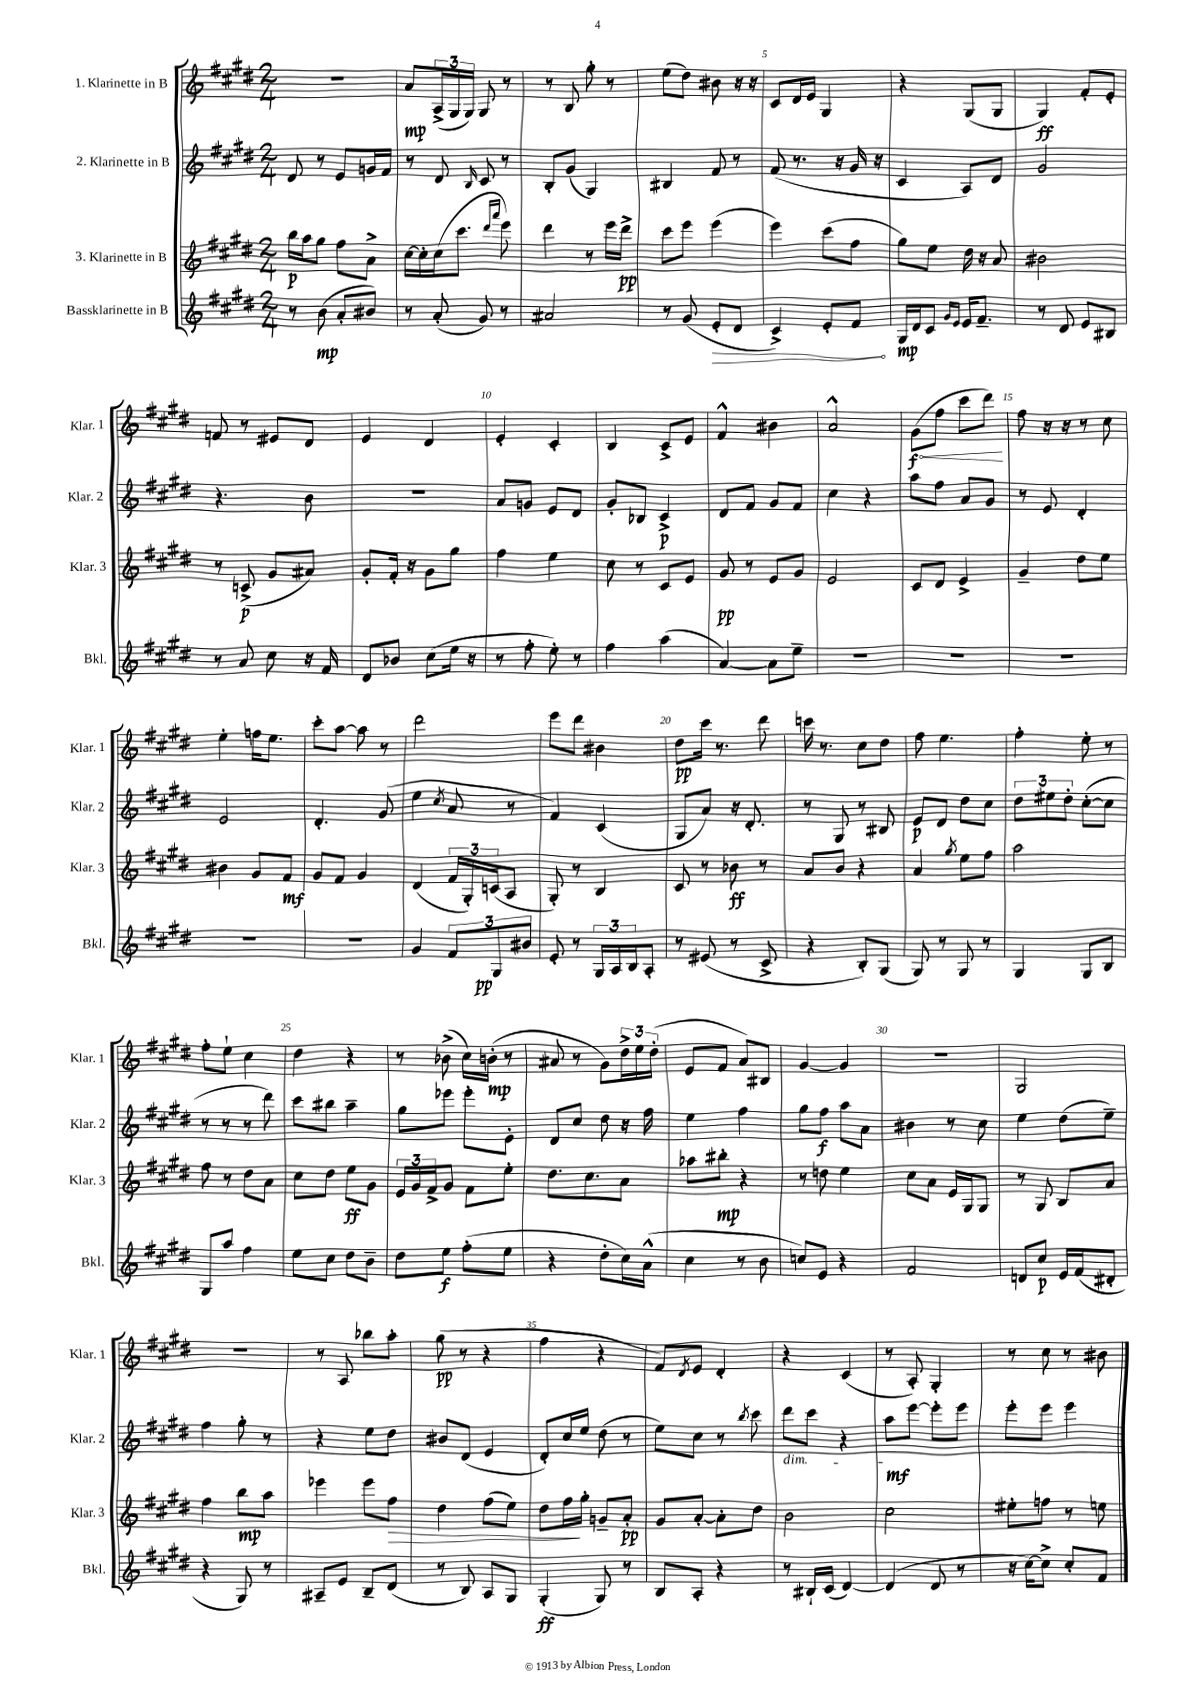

**kern	**dynam	**kern	**dynam	**kern	**dynam	**kern	**dynam
*part4	*part4	*part3	*part3	*part2	*part2	*part1	*part1
*staff4	*staff4	*staff3	*staff3	*staff2	*staff2	*staff1	*staff1
*I"Bassklarinette in B	*	*I"3. Klarinette in B	*	*I"2. Klarinette in B	*	*I"1. Klarinette in B	*
*I'Bkl.	*	*I'Klar. 3	*	*I'Klar. 2	*	*I'Klar. 1	*
*clefG2	*	*clefG2	*	*clefG2	*	*clefG2	*
*k[f#c#g#d#]	*	*k[f#c#g#d#]	*	*k[f#c#g#d#]	*	*k[f#c#g#d#]	*
*M2/4	*	*M2/4	*	*M2/4	*	*M2/4	*
=1	=1	=1	=1	=1	=1	=1	=1
8r	.	16bb\LL	p	8d#/	.	2r	.
.	.	16aa\J	.	.	.	.	.
(8b\	mp	8gg#\J	.	8r	.	.	.
8a'/L	.	8ff#\L	.	8e/L	.	.	.
8b#X/J)	.	8a^\J	.	16gn/L	.	.	.
.	.	.	.	16f#/JJ	.	.	.
=2	=2	=2	=2	=2	=2	=2	=2
8r	.	[16cc#\LL	.	8r	.	8a/L	mp
.	.	16cc#'\]	.	.	.	.	.
(8a'/	.	(16cc#\J	.	8d#/	.	(24A^/L	.
.	.	.	.	.	.	24G#/	.
.	.	8.ccc#\J	.	.	.	.	.
.	.	.	.	.	.	24G#/JJ)	.
.	.	.	.	16qqB/	.	.	.
8g#/)	.	.	.	8c#/	.	8G#/	.
.	.	16qqddd#/LL	.	.	.	.	.
.	.	16qqaaa/JJ	.	.	.	.	.
8r	.	8eee\)	.	8r	.	8r	.
=3	=3	=3	=3	=3	=3	=3	=3
2a#X/	.	4ddd#\	.	8B'/L	.	8r	.
.	.	.	.	(8g#/J	.	8B/	.
.	.	8r	.	4G#/)	.	8gg#'\	.
.	.	16eee\LL	.	.	.	8r	.
.	.	16ddd#^\JJ	pp	.	.	.	.
=4	=4	=4	=4	=4	=4	=4	=4
8r	.	8ccc#\L	.	4B#X/	.	(8ee\L	.
(8g#/	.	8eee\J	.	.	.	8dd#\J)	.
!	!LO:HP:b	!	!	!	!	!	!
8e'/L	>	(4eee\	.	8f#/	.	8b#X\	.
8d#/J	.	.	.	8r	.	16r	.
.	.	.	.	.	.	16r	.
=5	=5	=5	=5	=5	=5	=5	=5
4c#^/)	.	4eee\)	.	(8f#/	.	8c#/L	.
.	.	.	.	8.r	.	16d#/L	.
.	.	.	.	.	.	16e/JJ	.
8e'/L	.	(8ccc#\L	.	.	.	4G#/	.
.	.	.	.	16r	.	.	.
8f#/J	.	8ff#\J	.	16g#/	.	.	.
.	.	.	.	16r	.	.	.
.	]	.	.	.	.	.	.
=6	=6	=6	=6	=6	=6	=6	=6
16G#/LL	mp	8gg#\L)	.	4c#/	.	4r	.
16d#/J	.	.	.	.	.	.	.
8c#/J	.	8ee\J	.	.	.	.	.
16qqg#/LL	.	.	.	.	.	.	.
16qqe/JJ	.	.	.	.	.	.	.
16e/KL	.	16dd#\	.	8A/L)	.	(8G#/L	.
8.f#~/J	.	16r	.	.	.	.	.
.	.	8a/	.	8d#/J	.	8G#/J	.
=7	=7	=7	=7	=7	=7	=7	=7
8r	.	2b#X\	.	2g#/	.	4G#/)	ff
8d#/	.	.	.	.	.	.	.
8e/L	.	.	.	.	.	8f#'/L	.
8B#X/J	.	.	.	.	.	8e'/J	.
!!LO:LB:g=z
=8	=8	=8	=8	=8	=8	=8	=8
8r	.	8r	.	4.r	.	8fn/	.
8a/	.	(8cn^/	p	.	.	8r	.
8cc#\	.	8g#/L	.	.	.	8e#X/L	.
16r	.	8a#X/J)	.	8b\	.	8d#/J	.
16f#/	.	.	.	.	.	.	.
=9	=9	=9	=9	=9	=9	=9	=9
8d#/L	.	8g#'/L	.	2r	.	4e/	.
8b-X/J	.	16f#'/Jk	.	.	.	.	.
.	.	16r	.	.	.	.	.
(8cc#\L	.	8g#\L	.	.	.	4d#/	.
16ee\Jk	.	8gg#\J	.	.	.	.	.
16r	.	.	.	.	.	.	.
=10	=10	=10	=10	=10	=10	=10	=10
8r	.	4ff#\	.	8a/L	.	4e'/	.
8ff#'\	.	.	.	8gn/J	.	.	.
8ee'\)	.	4ee\	.	8e/L	.	4c#'/	.
8r	.	.	.	8d#/J	.	.	.
=11	=11	=11	=11	=11	=11	=11	=11
4ff#\	.	8cc#\	.	8g#'/L	.	4B/	.
.	.	8r	.	8B-X/J	.	.	.
(4aa\	.	8c#/L	.	4c#^/	p	8c#^/L	.
.	.	8e/J	.	.	.	8e/J	.
=12	=12	=12	=12	=12	=12	=12	=12
[4a/)	.	8g#/	pp	8d#/L	.	4f#^^/	.
.	.	8r	.	8f#/J	.	.	.
8a\L]	.	8e/L	.	8g#/L	.	4b#X\	.
8ee~\J	.	8g#/J	.	8f#/J	.	.	.
=13	=13	=13	=13	=13	=13	=13	=13
2r	.	2e/	.	4cc#\	.	2a^^/	.
.	.	.	.	4r	.	.	.
=14	=14	=14	=14	=14	=14	=14	=14
!	!	!	!	!	!	!	!LO:HP:b
2r	.	8c#/L	.	8aa\L	.	(8g#\L	< f
.	.	8d#/J	.	8ff#\J	.	8ff#\J	.
.	.	4e^/	.	8a/L	.	8ccc#\L	.
.	.	.	.	8g#/J	.	8ddd#\J)	.
.	.	.	.	.	.	.	[
=15	=15	=15	=15	=15	=15	=15	=15
2r	.	4g#~/	.	8r	.	8ff#\	.
.	.	.	.	8e/	.	16r	.
.	.	.	.	.	.	16r	.
.	.	8dd#\L	.	4d#'/	.	8r	.
.	.	8ee\J	.	.	.	8cc#\	.
!!LO:LB:g=z
=16	=16	=16	=16	=16	=16	=16	=16
2r	.	4b#X\	.	2e/	.	4ee'\	.
.	.	8g#/L	.	.	.	16ffn\KL	.
.	.	.	.	.	.	8.ee\J	.
.	.	8f#/J	mf	.	.	.	.
=17	=17	=17	=17	=17	=17	=17	=17
2r	.	8g#/L	.	4.d#'/	.	8ccc#'\L	.
.	.	8f#/J	.	.	.	[8aa\J	.
.	.	4g#/	.	.	.	8aa\]	.
.	.	.	.	(8g#/	.	8r	.
=18	=18	=18	=18	=18	=18	=18	=18
4g#/	.	(4d#/	.	4ee\	.	2ddd#\	.
.	.	.	.	8qcc#/	.	.	.
12f#/L	.	24f#/LL	.	8a/	.	.	.
.	.	24G#'/)	.	.	.	.	.
12G#/	pp	(24cn/J	.	.	.	.	.
.	.	8A/J	.	8r	.	.	.
12b#X/J	.	.	.	.	.	.	.
=19	=19	=19	=19	=19	=19	=19	=19
8e'/	.	8G#'/)	.	4f#/)	.	8eee\L	.
8r	.	8r	.	.	.	8ddd#\J	.
24G#/LL	.	4B/	.	(4c#/	.	4b#X\	.
24A/	.	.	.	.	.	.	.
24B/J	.	.	.	.	.	.	.
8A'/J	.	.	.	.	.	.	.
=20	=20	=20	=20	=20	=20	=20	=20
8r	.	8c#/	.	8G#/L	.	8dd#\L	pp
(8e#X/	.	8r	.	8a/J)	.	16ccc#\Jk	.
.	.	.	.	.	.	8.r	.
8r	.	8b-X\	ff	16r	.	.	.
.	.	.	.	8.d#'/	.	.	.
8c#^/	.	8r	.	.	.	8ddd#\	.
=21	=21	=21	=21	=21	=21	=21	=21
4r	.	8a/L	.	8r	.	16cccn\	.
.	.	.	.	.	.	8.r	.
.	.	8b/J	.	8G#/	.	.	.
8B'/L)	.	4r	.	8r	.	8cc#\L	.
(8G#/J	.	.	.	8B#X/	.	8dd#\J	.
=22	=22	=22	=22	=22	=22	=22	=22
8G#/)	.	4a/	.	8e/L	p	8ff#\	.
8r	.	.	.	8d#/J	.	4.ee\	.
.	.	8qgg#/	.	.	.	.	.
8G#/	.	8ee\L	.	8dd#\L	.	.	.
8r	.	8ff#\J	.	8cc#\J	.	.	.
=23	=23	=23	=23	=23	=23	=23	=23
4G#/	.	2aa\	.	12dd#\L	.	4ff#'\	.
.	.	.	.	12ee#X\	.	.	.
.	.	.	.	12dd#'\J	.	.	.
8G#/L	.	.	.	([8cc#'\L	.	8ee'\	.
8B/J	.	.	.	8cc#\J]	.	8r	.
!!LO:LB:g=z
=24	=24	=24	=24	=24	=24	=24	=24
8G#/L	.	8ff#\	.	8r	.	8ff#'\L	.
8aa/J	.	8r	.	8r	.	8ee`\J	.
4ff#\	.	8dd#\L	.	8r	.	4cc#\	.
.	.	8a\J	.	8ddd#\)	.	.	.
=25	=25	=25	=25	=25	=25	=25	=25
8ee\L	.	8cc#\L	.	8ccc#\L	.	4dd#\	.
8cc#\J	.	8dd#\J	.	8bb#X\J	.	.	.
8dd#\L	.	8ee\L	ff	4aa~\	.	4r	.
8b~\J	.	8g#\J	.	.	.	.	.
=26	=26	=26	=26	=26	=26	=26	=26
8dd#\L	.	24e/LL	.	8gg#\L	.	8r	.
.	.	24g#/	.	.	.	.	.
.	.	24f#^/J	.	.	.	.	.
8ee\J	f	8g#/J	.	8eee-X\J	.	(8b-X^\	.
(8ff#'\L	.	8f#\L	.	8eee-'\L	.	16cc#\LL)	.
.	.	.	.	.	.	(16bn'\JJ	mp
8ee\J	.	8ee'\J	.	8e'\J	.	8r	.
=27	=27	=27	=27	=27	=27	=27	=27
4r	.	8.dd#\L	.	8d#/L	.	8a#X/	.
.	.	.	.	8cc#/J	.	8r	.
.	.	8.cc#\	.	.	.	.	.
8dd#'\L	.	.	.	8dd#\	.	8g#\L)	.
16cc#\L)	.	8a\J	.	16r	.	24dd#^\L	.
.	.	.	.	.	.	24ee\	.
(16a^^\JJ	.	.	.	16ff#\	.	.	.
.	.	.	.	.	.	(24dd#'\JJ	.
=28	=28	=28	=28	=28	=28	=28	=28
4cc#\	.	8aa-X\L	.	4ee\	.	8e/L	.
.	.	8bb#X'\J	mp	.	.	8f#/J	.
8r	.	4r	.	4ff#\	.	8a/L)	.
8b\	.	.	.	.	.	8B#X/J	.
=29	=29	=29	=29	=29	=29	=29	=29
8ccn/L)	.	8r	.	8gg#\L	.	[4g#/	.
8e/J	.	8ddn\	.	8ff#\J	f	.	.
4r	.	4ee\	.	8aa\L	.	4g#/]	.
.	.	.	.	8a\J	.	.	.
=30	=30	=30	=30	=30	=30	=30	=30
2f#/	.	8cc#\L	.	4b#X\	.	2r	.
.	.	8a\J	.	.	.	.	.
.	.	16e/LL	.	8r	.	.	.
.	.	16G#/J	.	.	.	.	.
.	.	8G#/J	.	8cc#\	.	.	.
=31	=31	=31	=31	=31	=31	=31	=31
8dn/L	.	8r	.	4ee\	.	2G#/	.
8cc#/J	p	8G#/	.	.	.	.	.
16e/LL	.	8B/L	.	(8dd#\L	.	.	.
(16f#/J	.	.	.	.	.	.	.
8d#X'/J	.	8a/J	.	8ee~\J)	.	.	.
!!LO:LB:g=z
=32	=32	=32	=32	=32	=32	=32	=32
4r	.	4ff#\	.	4ff#\	.	2r	.
8G#/)	.	8bb\L	mp	8gg#'\	.	.	.
8r	.	8aa\J	.	8r	.	.	.
=33	=33	=33	=33	=33	=33	=33	=33
8A#X~/L	.	4eee-X\	.	4r	.	8r	.
8e/J	.	.	.	.	.	8A/	.
8B~/L	.	8eee-\L	.	8ee\L	.	8bb-X\L	.
!	!	!	!LO:HP:b	!	!	!	!
(8d#/J	.	8ff#\J	>	8dd#\J	.	8aa'\J	.
=34	=34	=34	=34	=34	=34	=34	=34
8r	.	4dd#\	.	8b#X/L	.	(8gg#\	pp
8B/)	.	.	.	(8d#/J	.	8r	.
8A/L	.	(8ff#\L	.	4e/	.	4r	.
8G#/J	.	8ee\J)	.	.	.	.	.
=35	=35	=35	=35	=35	=35	=35	=35
(4G#'/	ff	8dd#\L	.	8d#'/L)	.	4ff#\	.
.	.	16ff#\L	.	16cc#/L	.	.	.
.	.	16gg#'\JJ	]	16ee/JJ	.	.	.
8G#/)	.	8gn~/L	.	(8dd#\	.	4r	.
8r	.	8a'/J	pp	8r	.	.	.
=36	=36	=36	=36	=36	=36	=36	=36
8B/L	.	8g#/L	.	8ee\L)	.	8f#/L)	.
.	.	.	.	.	.	8qd#/	.
8A'/J	.	[8a'/J	.	8cc#\J	.	8e/J	.
4r	.	8a'\L]	.	8r	.	4d#'/	.
.	.	.	.	8qbb/	.	.	.
.	.	8dd#\J	.	8ccc#\	.	.	.
=37	=37	=37	=37	=37	=37	=37	=37
!	!	!	!	!LO:TX:b:i:t=dim.	!	!	!
8r	.	2b\	.	8ddd#\L	.	4r	.
16B#X`/LL	.	.	.	8ccc#\J	.	.	.
(16c#/JJ	.	.	.	.	.	.	.
[4d#/)	.	.	.	4r	.	(4c#/	.
=38	=38	=38	=38	=38	=38	=38	=38
(4d#/]	.	2cc#\	.	8aa\L	mf	8r	.
.	.	.	.	[8eee\J	.	8A'/)	.
8d#/	.	.	.	8eee'\L]	.	4G#'/	.
8r	.	.	.	8eee\J	.	.	.
=39	=39	=39	=39	=39	=39	=39	=39
16r	.	8ee#X'\L	.	8eee'\L	.	8r	.
[16cc#\KL)	.	.	.	.	.	.	.
8cc#^\J]	.	8ffn\J	.	8eee\J	.	8cc#\	.
8cc#'/L	.	8r	.	4eee\	.	8r	.
8f#/J	.	8een\	.	.	.	8b#X\	.
==	==	==	==	==	==	==	==
*-	*-	*-	*-	*-	*-	*-	*-
